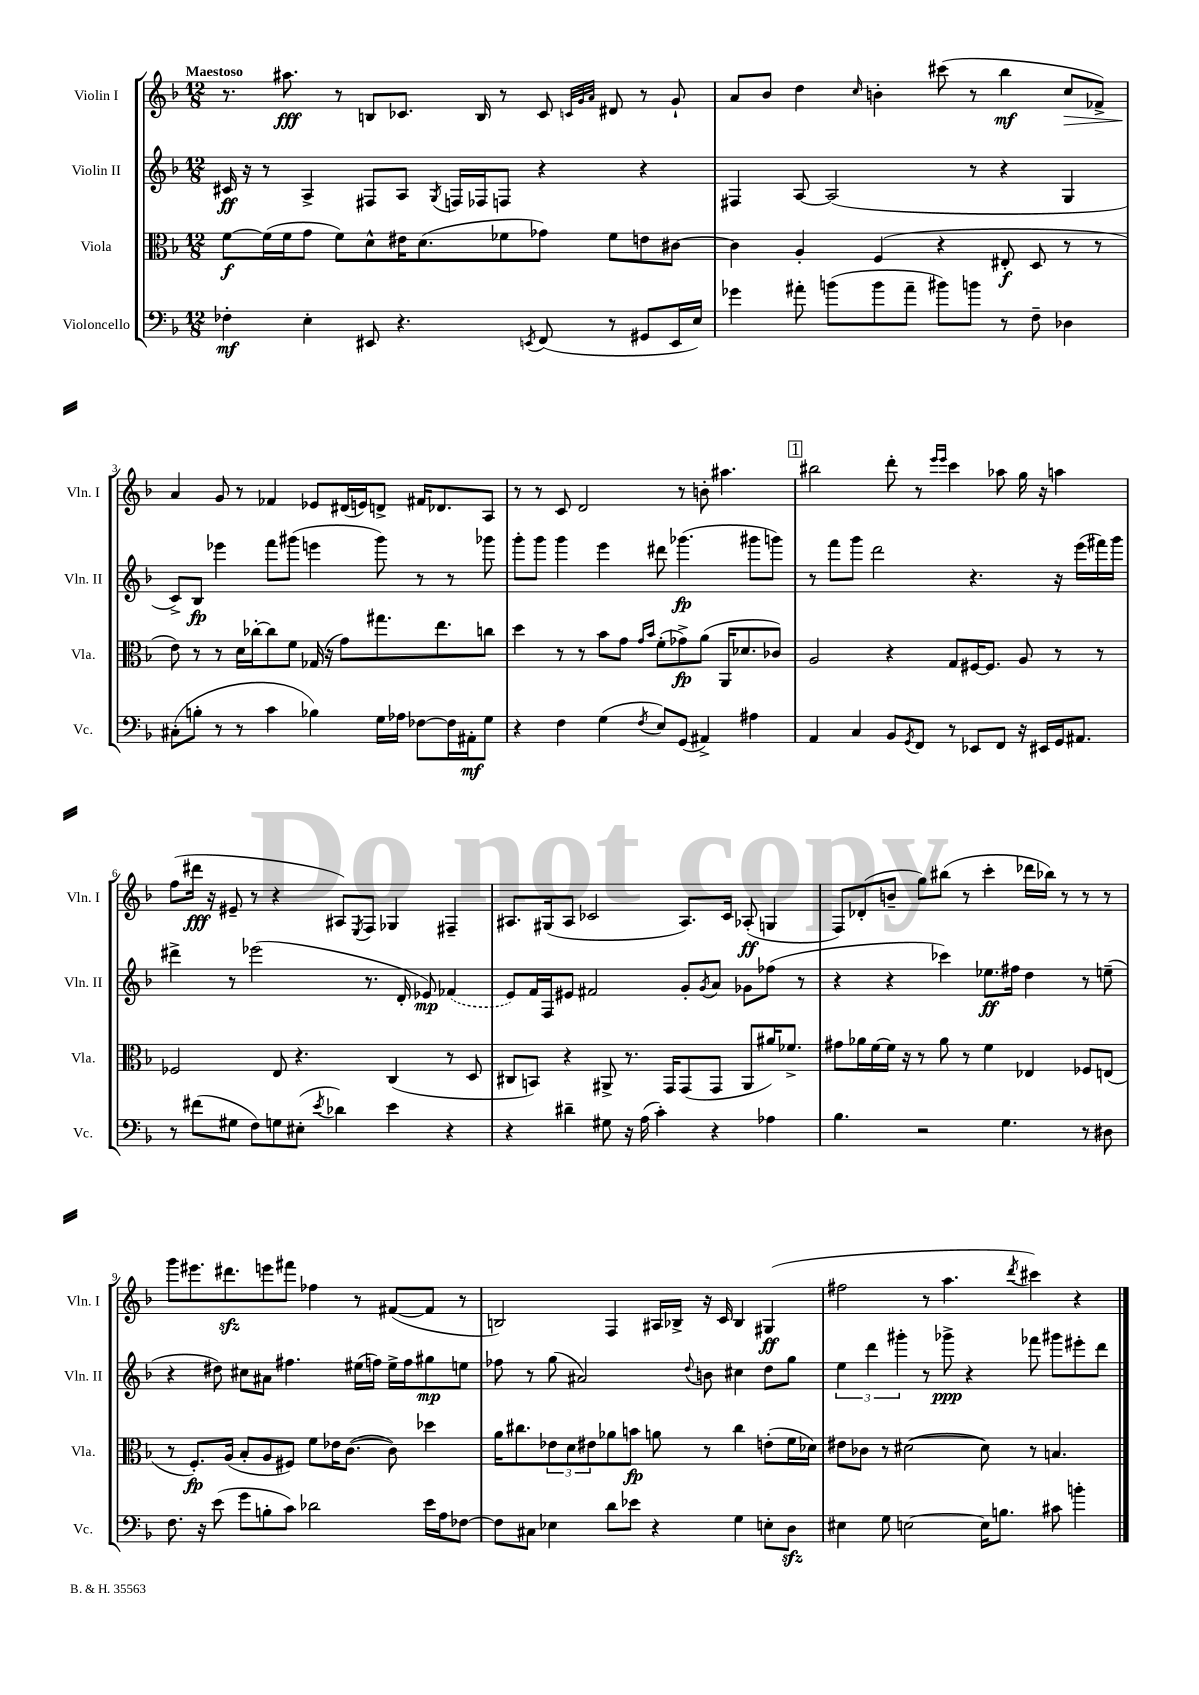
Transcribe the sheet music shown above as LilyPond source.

<<
\new StaffGroup <<
\new Staff = "s0" \with { instrumentName = "Violin I" shortInstrumentName = "Vln. I" } {
    \clef treble \key f \major \numericTimeSignature \time 12/8 \tempo "Maestoso"
    r8. ais''8.\fff r8 b8 ces'8. b16 r8 ces'8 \grace { c'32 g'32 a'32 } dis'8 r8 g'8-! |
    a'8 bes'8 d''4 \grace { c''16 } b'4-. cis'''8( r8 bes''4\mf c''8\> fes'8->) |
    a'4\! g'8 r8 fes'4 ees'8 dis'16( e'16) d'8-> fis'16 des'8. a8 |
    r8 r8 c'8 d'2 r8 b'8-. ais''4. |
    \mark \markup { \box "1" } bis''2 d'''8-. r8 \grace { e'''16 e'''16 } c'''4 aes''8 g''16 r16 a''4 |
    f''8( dis'''16\fff r16 eis'8-- r8 r4 ais8) \acciaccatura { e8 } f8 ges4 fis4-- |
    ais8. gis16( ais8 ces'2 ais8.) ces'16 aes8-.\ff( g4 |
    f8) des'8-.( b'8-- g''8) bis''8( r8 c'''4-. des'''16 bes''16) r8 r8 r8 |
    g'''8 eis'''8. dis'''8.\sfz e'''8 fis'''8 fes''4 r8 fis'8~( fis'8 r8 |
    b2) f4 ais16 bes16-> r16 c'16 bes4 gis4\ff( |
    fis''2 r8 a''4. \acciaccatura { d'''8 } cis'''4) r4 \bar "|." |
}
\new Staff = "s1" \with { instrumentName = "Violin II" shortInstrumentName = "Vln. II" } {
    \clef treble \key f \major \numericTimeSignature \time 12/8
    cis'16\ff r16 r8 a4-> fis8 a8 \acciaccatura { g8 } f16 fes16 f8 r4 r4 |
    fis4 a8~ a2( r8 r4 g4 |
    c'8->) bes8\fp ees'''4 f'''8 gis'''8( e'''4 gis'''8) r8 r8 ges'''8 |
    g'''8-. g'''8 g'''4 e'''4 dis'''8 ges'''4.\fp( gis'''8 g'''8) |
    \mark \markup { \box "1" } r8 f'''8 g'''8 d'''2 r4. r16 e'''16( fis'''16) g'''16 |
    dis'''4-> r8 ees'''2( r8. d'16-. ees'8\mp) \once \slurDashed fes'4( |
    e'8) f'16 f16 eis'8 fis'2 g'8-. \acciaccatura { g'8 } a'8 ges'8 fes''8( r8 |
    r4 r4 ces'''4) ees''8.\ff fis''16 d''4 r8 e''8--( |
    r4 dis''8) cis''8 ais'8 fis''4. eis''16( f''16) eis''16-> f''16 gis''8\mp e''8 |
    fes''8 r8 g''8( ais'2) \appoggiatura { d''8 } b'8 cis''4 d''8 g''8 |
    \tuplet 3/2 { e''4 d'''4 gis'''4-. } r8 ges'''8->\ppp r4 fes'''8 gis'''8 eis'''8-. d'''8 \bar "|." |
}
\new Staff = "s2" \with { instrumentName = "Viola" shortInstrumentName = "Vla." } {
    \clef alto \key f \major \numericTimeSignature \time 12/8
    f'8~\f f'16( f'16 g'8 f'8) d'8-^ eis'16 d'8.( fes'8 ges'8) fes'8 e'8 cis'8~ |
    cis'4 a4-. f4( r4 eis8-.\f d8 r8 r8 |
    e'8) r8 r8 d'16 ces''16~-. ces''8 f'8 ges16( r16 g'8) gis''8. e''8. c''8 |
    d''4 r8 r8 bes'8 g'8 \grace { g'16 bes'16 } f'8-.( ges'8->\fp) a'8( a,16 des'8. ces'8) |
    \mark \markup { \box "1" } a2 r4 g8 fis16~ fis8. a8 r8 r8 |
    fes2 e8 r4. c4( r8 d8 |
    cis8 b,8) r4 ais,8-> r8. g,16 g,8( g,8 ais,8 ais'16) fes'8.-> |
    gis'8 aes'16 f'16~ f'16 r16 r8 aes'8 r8 f'4 ees4 fes8 e8( |
    r8 f8.-.\fp) a16( bes8-. a8 fis8) f'8 ees'16 c'8.~( c'8) des''4 |
    a'16 cis''8. \tuplet 3/2 { ees'8 d'8 eis'8 } aes'8 b'8\fp a'8 r8 cis''4 e'8-.( f'16 des'16) |
    eis'8 ces'8 r8 dis'2~( dis'8) r8 b4. \bar "|." |
}
\new Staff = "s3" \with { instrumentName = "Violoncello" shortInstrumentName = "Vc." } {
    \clef bass \key f \major \numericTimeSignature \time 12/8
    fes4-.\mf e4-. eis,8 r4. \acciaccatura { e,8 } f,8( r8 gis,8 e,16 e16) |
    ges'4 ais'8-. b'8( b'8 ais'8-- bis'8) b'8 r8 f8-- des4 |
    cis8-.( b8-. r8 r8 c'4 bes4) g16 aes16 fes8~ fes16 ais,16-.\mf g8 |
    r4 f4 g4( \acciaccatura { f8 } e8) g,8( ais,4->) ais4 |
    \mark \markup { \box "1" } a,4 c4 bes,8 \acciaccatura { g,8 } f,8 r8 ees,8 f,8 r16 eis,16 g,16 ais,8. |
    r8 fis'8( gis8 f8) g8 eis8-.( \acciaccatura { e'8 } des'4) e'4 r4 |
    r4 dis'4-- gis8 r16 a16( c'4-.) r4 aes4 |
    bes4. r2 g4. r8 dis8 |
    f8. r16 e'8( g'8 b8-. c'8) des'2 e'16 a16 fes8~ |
    fes8 cis8 ees4 d'8 ees'8 r4 g4 e8-. d8\sfz |
    eis4 g8 e2~ e16 b8. cis'8 b'4-. \bar "|." |
}
>>
>>
